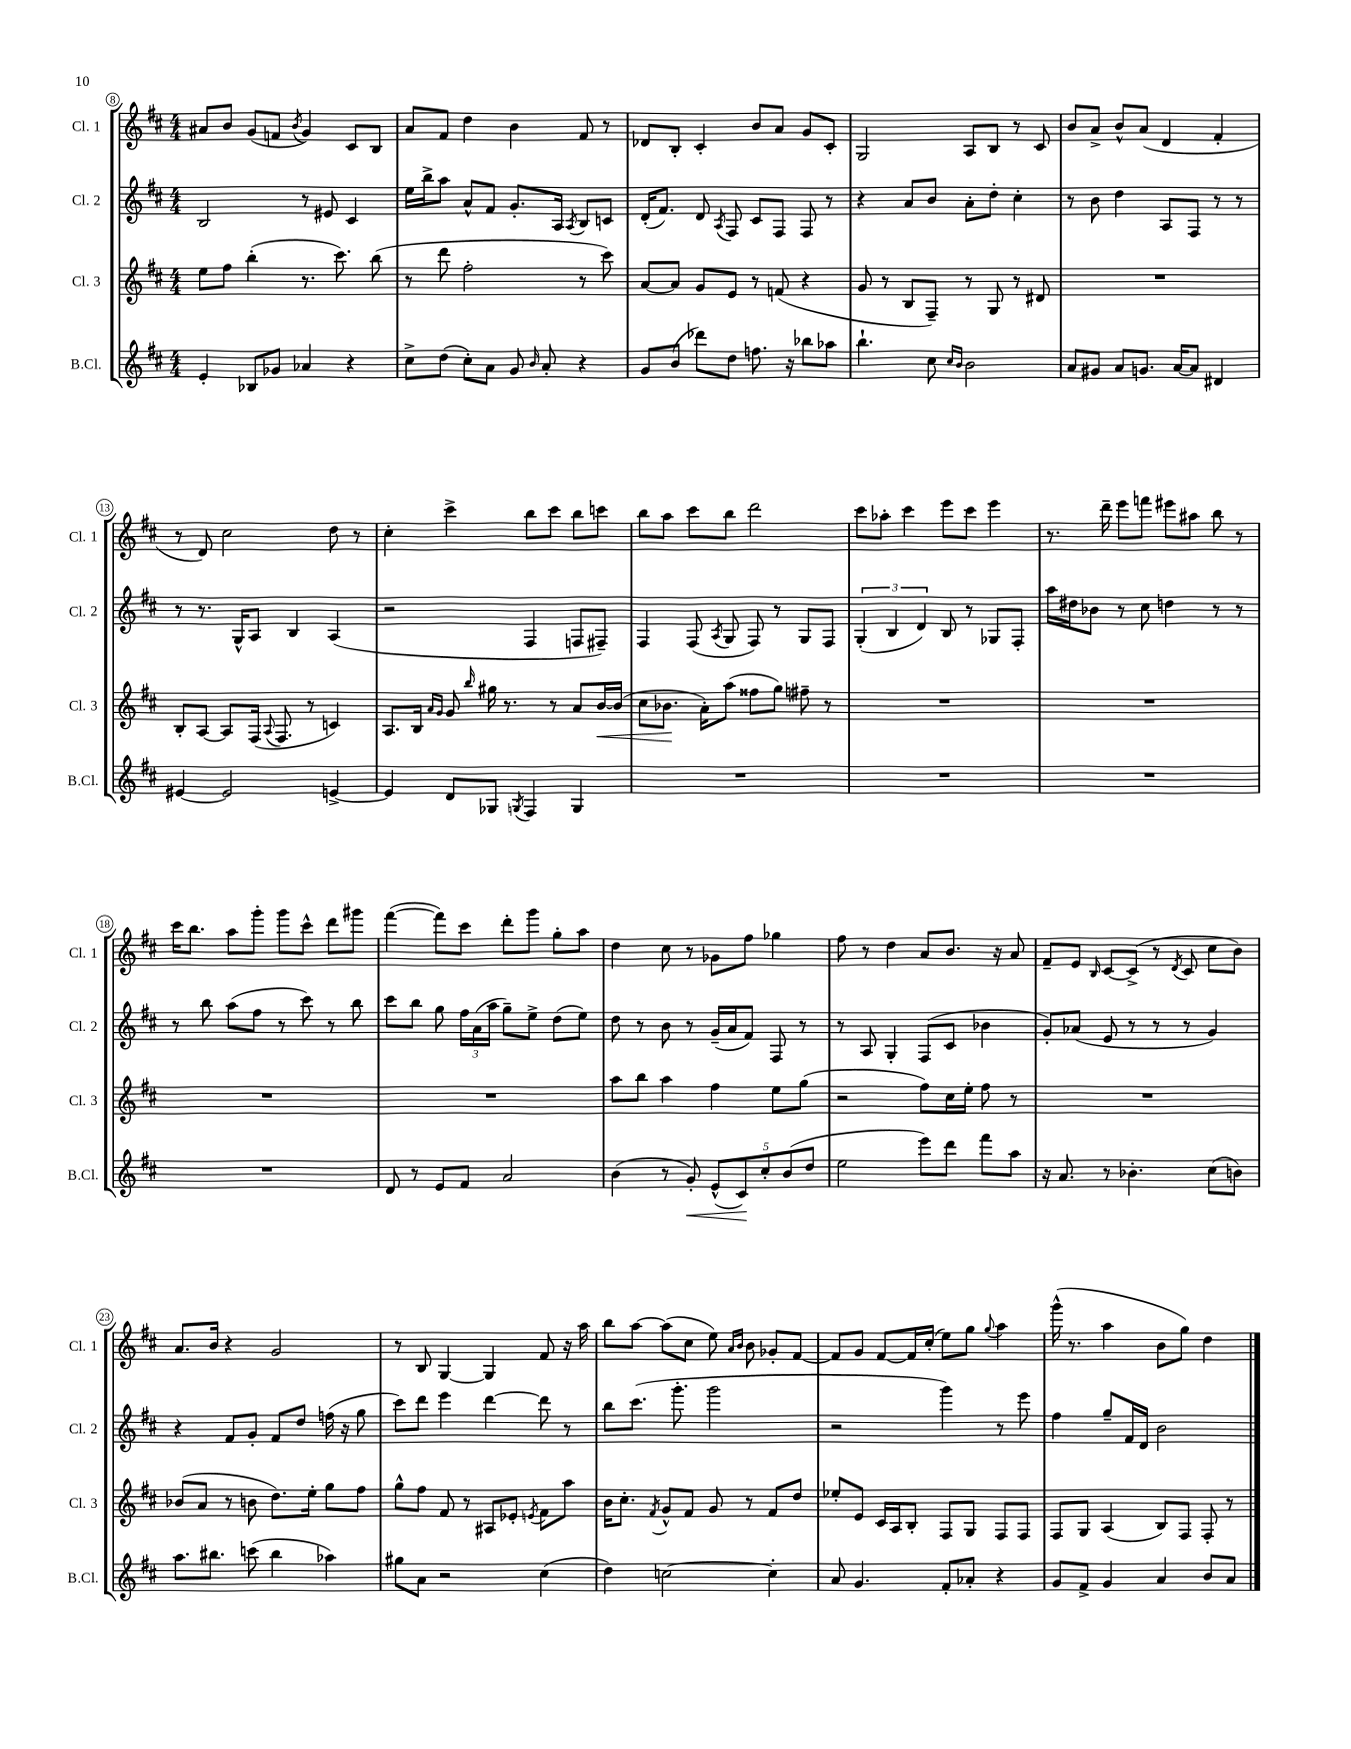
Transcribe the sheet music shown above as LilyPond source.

<<
\new StaffGroup <<
\new Staff = "s0" \with { instrumentName = "Cl. 1" shortInstrumentName = "Cl. 1" } {
    \clef treble \key d \major \numericTimeSignature \time 4/4
    \autoBeamOff ais'8[ b'8] g'8[( f'8] \acciaccatura { b'8 } g'4) cis'8[ b8] |
    a'8[ fis'8] d''4 b'4 fis'8 r8 |
    des'8[ b8]-. cis'4-. b'8[ a'8] g'8[ cis'8]-. |
    g2 a8[ b8] r8 cis'8 |
    b'8[ a'8]-> b'8[-^ a'8]( d'4 fis'4-. |
    r8 d'8) cis''2 d''8 r8 |
    cis''4-. cis'''4-> b''8[ cis'''8] b''8[ c'''8] |
    b''8[ a''8] cis'''8[ b''8] d'''2 |
    cis'''8[ aes''8]-. cis'''4 e'''8[ cis'''8] e'''4 |
    r8. d'''16-- e'''8[ f'''8] eis'''8[ ais''8] b''8 r8 |
    cis'''16[ b''8.] a''8[ g'''8]-. g'''8[ cis'''8]-^ d'''8[ gis'''8] |
    fis'''4~( fis'''8[) cis'''8] d'''8[-. g'''8] g''8[-. a''8] |
    d''4 cis''8 r8 ges'8[ fis''8] ges''4 |
    fis''8 r8 d''4 a'8[ b'8.] r16 a'8 |
    fis'8[-- e'8] \grace { b16 } cis'8[~ cis'8]->( r8 \acciaccatura { d'8 } cis'8 cis''8[ b'8]) |
    a'8.[ b'16] r4 g'2 |
    r8 b8 g4~ g4 fis'8 r16 a''16 |
    b''8[ a''8]~ a''8[( cis''8] e''8) \grace { a'16[ b'16] } b'8 ges'8[-. fis'8]~ |
    fis'8[ g'8] fis'8[~ fis'16 cis''16]-.( e''8[) g''8] \appoggiatura { g''8 } a''4 |
    g'''16-^( r8. a''4 b'8[ g''8]) d''4 \bar "|." |
}
\new Staff = "s1" \with { instrumentName = "Cl. 2" shortInstrumentName = "Cl. 2" } {
    \clef treble \key d \major \numericTimeSignature \time 4/4
    \autoBeamOff b2 r8 eis'8 cis'4 |
    e''16[ b''16-> a''8] a'8[-^ fis'8] g'8.[-. a16] \acciaccatura { a8 } b8[ c'8] |
    d'16[-.( fis'8.]) d'8 \acciaccatura { a8 } fis8 cis'8[ fis8] fis8 r8 |
    r4 a'8[ b'8] a'8[-. d''8]-. cis''4-. |
    r8 b'8 d''4 a8[ fis8] r8 r8 |
    r8 r8. g16[-^ a8] b4 a4( |
    r2 fis4 f8[ fis8]--) |
    fis4 fis8( \acciaccatura { a8 } g8 fis8) r8 g8[ fis8] |
    \tuplet 3/2 { g4-.( b4 d'4) } b8 r8 ges8[ fis8]-. |
    a''16[ dis''16 bes'8] r8 cis''8 d''4 r8 r8 |
    r8 b''8 a''8[( fis''8] r8 cis'''8) r8 b''8 |
    cis'''8[ b''8] g''8 \tuplet 3/2 { fis''16[ a'16( a''16] } g''8[--) e''8]-> d''8[( e''8]) |
    d''8 r8 b'8 r8 g'16[--( a'16 fis'8]) fis8 r8 |
    r8 a8 g4-. fis8[( cis'8] bes'4 |
    g'8[-.) aes'8]( e'8 r8 r8 r8 g'4) |
    r4 fis'8[ g'8]-. fis'8[ d''8] f''16( r16 g''8 |
    cis'''8[) d'''8] e'''4 d'''4~ d'''8 r8 |
    b''8[ cis'''8.]( g'''8.-. g'''2 |
    r2 g'''4) r8 e'''8 |
    fis''4 g''8[-- fis'16 d'16] b'2 \bar "|." |
}
\new Staff = "s2" \with { instrumentName = "Cl. 3" shortInstrumentName = "Cl. 3" } {
    \clef treble \key d \major \numericTimeSignature \time 4/4
    \autoBeamOff e''8[ fis''8] b''4-.( r8. cis'''8.) b''8( |
    r8 d'''8 fis''2-. r8 cis'''8) |
    a'8[~ a'8] g'8[ e'8] r8 f'8( r4 |
    g'8 r8 b8[ fis8]--) r8 g8 r8 dis'8 |
    R1 |
    b8[-. a8]~ a8[ fis16]( \appoggiatura { a8 } fis8. r8 c'4) |
    a8.[ b16] \grace { a'16[ g'16] } g'8 \grace { b''16 } gis''16 r8. r8 a'8[ b'16~\< b'16]( |
    cis''8[ bes'8.]\! a'16[-.) a''8]( fisis''8[ g''8]) fis''8-- r8 |
    R1 |
    R1 |
    R1 |
    R1 |
    a''8[ b''8] a''4 fis''4 e''8[ g''8]( |
    r2 fis''8[) cis''16 e''16]-. fis''8 r8 |
    R1 |
    bes'8[( a'8] r8 b'8 d''8.[) e''16]-. g''8[ fis''8] |
    g''8[-^ fis''8] fis'8 r8 ais8[ ees'8]-. \acciaccatura { e'8 } fis'8[ a''8] |
    b'16[ cis''8.]-. \acciaccatura { fis'8 } g'8[-^ fis'8] g'8 r8 fis'8[ d''8] |
    ees''8[-. e'8] cis'16[ a16 b8]-. fis8[ g8] fis8[ fis8] |
    fis8[ g8] a4( b8[) fis8] fis8-. r8 \bar "|." |
}
\new Staff = "s3" \with { instrumentName = "B.Cl." shortInstrumentName = "B.Cl." } {
    \clef treble \key d \major \numericTimeSignature \time 4/4
    \autoBeamOff e'4-. bes8[ ges'8] aes'4 r4 |
    cis''8[-> d''8]( cis''8[-.) a'8] g'8 \grace { b'16 } a'8-. r4 |
    g'8[ b'8]( des'''8[) d''8] f''8. r16 bes''8[ aes''8] |
    b''4.-! cis''8 \grace { cis''16[ b'16] } b'2 |
    a'8[ gis'8] a'8[ g'8.] a'16[~ a'8] dis'4 |
    eis'4~ eis'2 e'4~-> |
    e'4 d'8[ ges8] \acciaccatura { g8 } fis4 g4 |
    R1 |
    R1 |
    R1 |
    R1 |
    d'8 r8 e'8[ fis'8] a'2 |
    b'4( r8 g'8-.\<) \tuplet 5/4 { e'8[-^( cis'8\!) cis''8-. b'8( d''8] } |
    e''2 e'''8[) d'''8] fis'''8[ a''8] |
    r16 a'8. r8 bes'4.-. cis''8[( b'8]) |
    a''8.[ bis''8.] c'''8( bis''4 aes''4) |
    gis''8[ a'8] r2 cis''4( |
    d''4) c''2~ c''4-. |
    a'8 g'4. fis'8[-. aes'8]-. r4 |
    g'8[ fis'8]-> g'4 a'4 b'8[ a'8] \bar "|." |
}
>>
>>
\layout { \context { \Score currentBarNumber = #8 \override BarNumber.stencil = #(make-stencil-circler 0.1 0.3 ly:text-interface::print) } }
